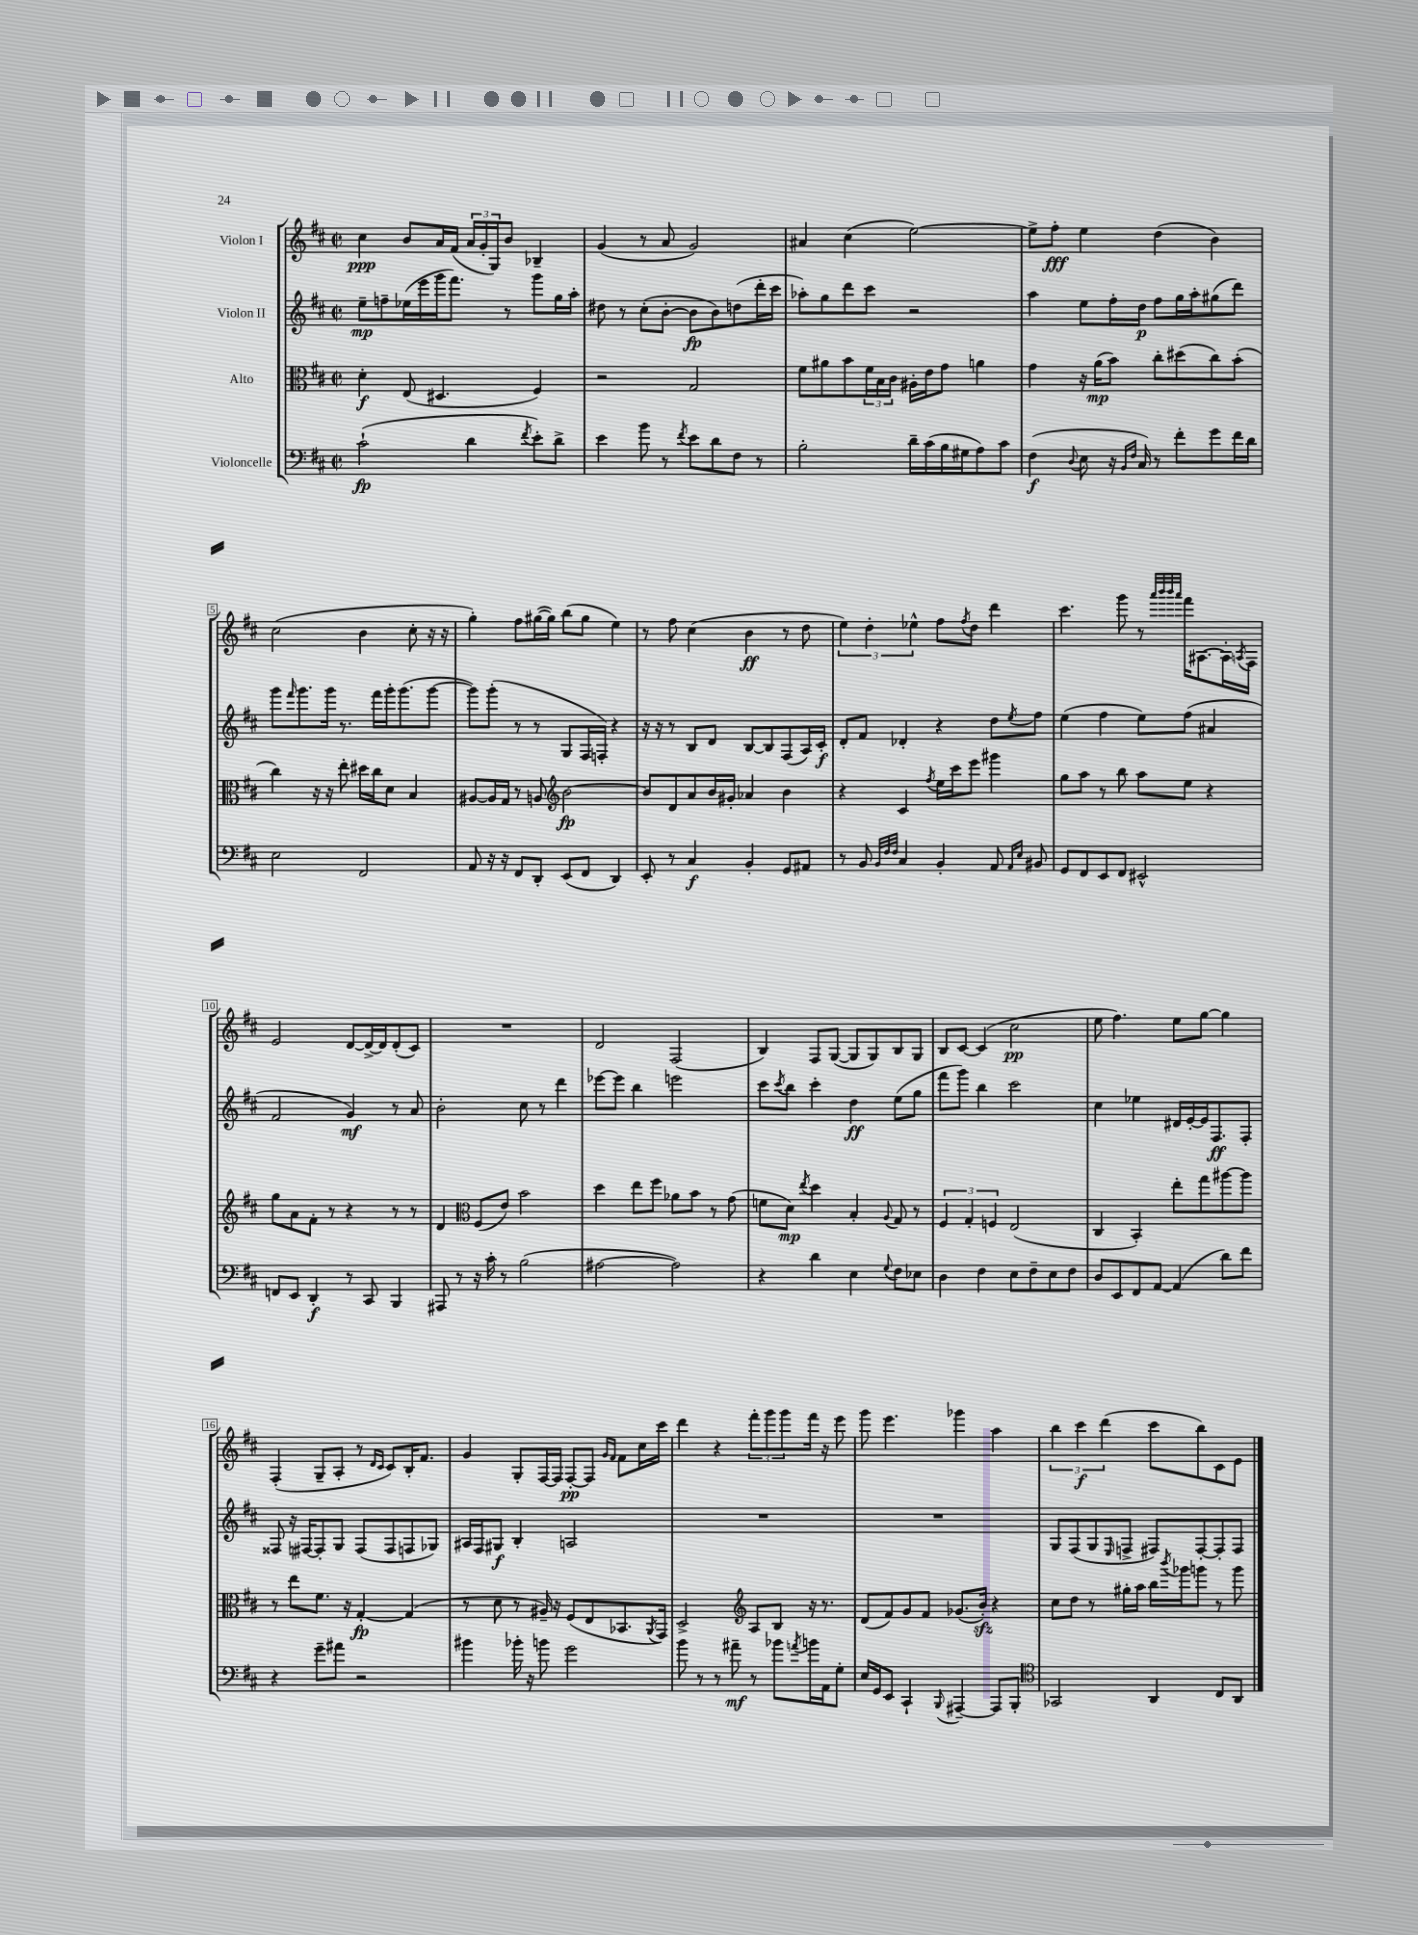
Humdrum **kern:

**kern	**kern	**kern	**kern
*staff4	*staff3	*staff2	*staff1
*clefF4	*clefC3	*clefG2	*clefG2
*k[f#c#]	*k[f#c#]	*k[f#c#]	*k[f#c#]
*M2/2	*M2/2	*M2/2	*M2/2
*met(c|)	*met(c|)	*met(c|)	*met(c|)
(2c#`\	4d'\	8ee~\L	4cc#\
.	.	8ff~\	.
.	(8E/	(16ee-\L	8b/L
.	.	16eee\	.
.	4.D#/	16ggg\J	16a/L
.	.	8.fff#\J)	(16f#/JJ
4d\	.	.	24a/LL
.	.	.	24g'/
.	.	.	24G/J)
.	.	8r	8b/J
8qf#/	.	.	.
8e'\L)	4F#/)	8ggg\L	4B-~/
8d^\J	.	16gg\L	.
.	.	16aa'\JJ	.
=	=	=	=
4e\	2r	8dd#\	(4g/
.	.	8r	.
8b\	.	(8cc#'\L	8r
8r	.	[8b'\J	8a/
8qf#/	.	.	.
8e\L	2G/	8b\]L	2g/)
8d\	.	8b\)	.
8F#\J	.	(8dd\	.
8r	.	16ddd'\L	.
.	.	16ccc#\JJ	.
=	=	=	=
2B'\	8f#\L	8aa-'\L)	4a#/
.	8a#\	8gg\	.
.	8b\	8ddd\	(4cc#\
.	24f#\L	8ccc#\J	.
.	24B\	.	.
.	24c#\JJ	.	.
16d~\LL	16A#'\LL	2r	[2ee\)
(16c#\	16e\J	.	.
16B\	8g\J	.	.
16G#\J	.	.	.
8A\)	4a\	.	.
8c#\J	.	.	.
=	=	=	=
(4F#\	4g\	4aa\	8ee^\]L
.	.	.	8ff#'\J
8qqD/	.	.	.
8E\	16r	8ee\L	4ee\
.	(16a\LK	.	.
16r	8b\J)	16ff#'\L	.
16qqBB/LL	.	.	.
16qqF#/JJ	.	.	.
16C#/)	.	16dd\JJ	.
8r	8cc#'\L	8ff#\L	(4dd\
8f#'\L	(8dd#\	16gg\L	.
.	.	16aa'\J	.
8g\	8cc#\)	(8gg#\	4b\)
16f#\L	(8b'\J	8ddd\J)	.
16d\JJ	.	.	.
=	=	=	=
2E\	4cc#\)	8ggg\L	(2cc#\
.	.	16qqfff#/	.
.	.	8.ggg\	.
.	16r	.	.
.	16r	16ggg\Jk	.
.	8ee'\	8.r	.
2FF#/	16dd#\LL	.	4b\
.	16cc#\J	16fff#\LL	.
.	8d\J	16ggg'\J	.
.	.	(8.ggg\	.
.	4B/	.	8cc#'\
.	.	[8ggg\J	16r
.	.	.	16r
=	=	=	=
8AA/	[8A#/L	8ggg\]L)	4gg'\)
16r	16A#/]L	(8ggg'\J	.
16r	16G/JJ	.	.
8FF#/L	8r	8r	8ff#\L
8DD'/J	8A/	8r	([16gg#\L
.	.	.	16gg#\]JJ)
*	*clefG2	*	*
(8EE/L	[2b\	8G/L	(8bb\L
8FF#/J	.	16F#/L	8gg#\J
.	.	16F'/JJ)	.
4DD/)	.	4r	4ee\)
=	=	=	=
8EE'/	8b/]L	16r	8r
.	.	16r	.
8r	8d/	8r	8ff#\
4C#/	8a/	8B/L	(4cc#\
.	16b/L	8d/J	.
.	16g#'/JJ	.	.
4BB'/	4a-/	[8B/L	4b\
.	.	8B/]	.
8GG/L	4b\	(8F#/	8r
8AA#/J	.	16A/L)	8dd\
.	.	16c#'/JJ	.
=	=	=	=
8r	4r	8d'/L	6ee\)
8BB/	.	8f#/J	.
.	.	.	6dd'\
32qqBB/LLL	.	.	.
32qqF#/	.	.	.
32qqF#/JJJ	.	.	.
4C#/	4c#/	4d-'/	.
.	.	.	6ee-^^\
.	8qff#/	.	.
4BB'/	16ee\LL	4r	8ff#\L
.	16ccc#\J	.	.
.	.	.	8qff#/
.	8eee\J	.	8dd\J
8AA/	4ggg#\	8dd\L	4ddd\
16qqAA/LL	.	.	.
16qqE/JJ	.	8qee/	.
8BB#/	.	8ff#\J	.
=	=	=	=
8GG/L	8gg\L	(4ee\	4.ccc#\
8FF#/	8aa\J	.	.
8EE/	8r	4ff#\	.
8FF#/J	8bb\	.	8ggg\
2EE#^^/	8aa\L	8ee\L)	8r
.	.	.	32qqaaa/LLL
.	.	.	32qqbbb/
.	.	.	32qqbbb/
.	.	.	32qqaaa/JJJ
.	8ee\J	(8ff#\J	16fff#\LK
.	.	.	[8.A#\
.	4r	4a#/	.
.	.	.	16A#'\]L
.	.	.	8qA/
.	.	.	16F#\JJ
=	=	=	=
8FF/L	8gg\L	2f#/	2e/
8EE/J	8a\	.	.
4DD'/	8f#'\J	.	.
.	8r	.	.
8r	4r	4g/)	[8d/L
8CC#/	.	.	16d^/_L
.	.	.	16d/]J
4BBB/	8r	8r	(8d'/
.	8r	8a/	8c#/J)
=	=	=	=
8AAA#/	4d/	2b'\	1r
8r	.	.	.
*	*clefC3	*	*
16r	(8F#/L	.	.
16c#'\	.	.	.
8r	8e/J)	.	.
(2B\	2b\	8cc#\	.
.	.	8r	.
.	.	4ddd\	.
=	=	=	=
[2A#\	4dd\	[8eee-\L	2d/
.	.	8eee-\]J	.
.	8ee\L	4bb\	.
.	8ff#\J	.	.
2A#\])	8a-\L	2eee\	(2F#/
.	8b\J	.	.
.	8r	.	.
.	(8g\	.	.
=	=	=	=
4r	8f\L	8ccc#\L	4B/)
.	.	8qccc#/	.
.	8d\J)	8bb\J	.
.	8qee/	.	.
4d\	4dd\	4ccc#'\	8F#/L
.	.	.	([8G/J
4E\	4B'/	4dd\	8G/]L
.	.	.	8G/)
8qqG/	8qqA/	.	.
8F#\L	8G/	(8ee\L	8B/
8E-\J	8r	8gg\J	8G/J
=	=	=	=
4D\	6F#/	8fff#\L	8B/L
.	.	8ggg\J)	[8c#/J
.	6G'/	.	.
4F#\	.	4bb\	(4c#/]
.	6F/	.	.
8E\L	(2E/	2ccc#\	2cc#\
8F#~\	.	.	.
8E\	.	.	.
8F#\J	.	.	.
=	=	=	=
8D/L	4C#/	4cc#\	8ee\
8EE/	.	.	4.ff#\)
8FF#/	4BB'/)	4ee-\	.
[8AA/J	.	.	.
(4AA/]	8ee'\L	16d#/LL	8ee\L
.	.	[16e'/	.
.	8gg\	16e/]J	[8gg\J
.	.	8.F#/	.
8d\L)	[8aa#\	.	4gg\]
8f#\J	8aa#\]J	8F#'/J	.
=	=	=	=
4r	8r	8F##/	(4F#'/
.	8ee\L	16r	.
.	.	[16F#/LK	.
8g~\L	8.f#\J	8F#'/]	8G~/L
8a#\J	.	8G/J	8A'/J
.	16r	.	.
2r	[4G'/	(8F#/L	8r
.	.	.	16qqd/LL
.	.	.	16qqc#/JJ
.	.	8F#/	8c#/L)
.	(4G/]	8F/	16B'/K
.	.	.	8.f#/J
.	.	8G-/J)	.
=	=	=	=
4b#\	8r	16A#/LL	4g/
.	.	16F#/J	.
.	8d\	8G#/J	.
16b-'\	8r	4B'/	8G'/L
16r	.	.	.
8b\	16A#~/)	.	[16F#/L
.	16r	.	16F#/]JJ
2g\	(8F#/L	2A/	[8F#'/L
.	8E/	.	8F#/]J
.	.	.	16qqg/LL
.	.	.	16qqf#/JJ
.	8.BB-/	.	8f#\L
.	.	.	16cc#\L
.	8qAA/	.	.
.	16GG/Jk)	.	16ccc#\JJ
=	=	=	=
8b\	2D^/	1r	4ddd\
8r	.	.	.
8r	.	.	4r
8a#~\	.	.	.
*	*clefG2	*	*
8r	8A/L	.	12fff#'\L
.	.	.	12ggg\
8b-\L	8B/J	.	.
.	.	.	12ggg\
8qa/	.	.	.
16b\L	16r	.	16fff#\Jk
16AA\J	8.r	.	16r
8G'\J	.	.	8eee\
=	=	=	=
16E/LL	(8d/L	1r	8ggg\
16GG/J	.	.	.
8EE/J	8f#/)	.	4.eee\
4CC#`/	8g/	.	.
.	8f#/J	.	.
8qqBBB/	.	.	.
[4AAA#~/	(8.g-/L	.	4ggg-\
.	16b'/Jk)	.	.
8AAA#/]L	4r	.	4aa\
8BBB'/J	.	.	.
=	=	=	=
*clefC4	*	*	*
2GG-/	8cc#\L	8G/L	6bb\
.	8dd\J	(8F#/	.
.	.	.	6ccc#\
.	8r	8G/	.
.	.	.	(6ddd\
.	.	16qqE/	.
.	16gg#'\LL	8F^/J	.
.	16aa\JJ	.	.
4AA/	16bb\LL	8F#/L)	8ccc#\L
.	8qbbb/	.	.
.	16ggg-\J	.	.
.	8ggg\J	[8F#'/	8bb\)
8C#/L	8r	8F#'/]	8c#\
8AA/J	8ggg\	8F#/J	8e\J
==	==	==	==
*-	*-	*-	*-
